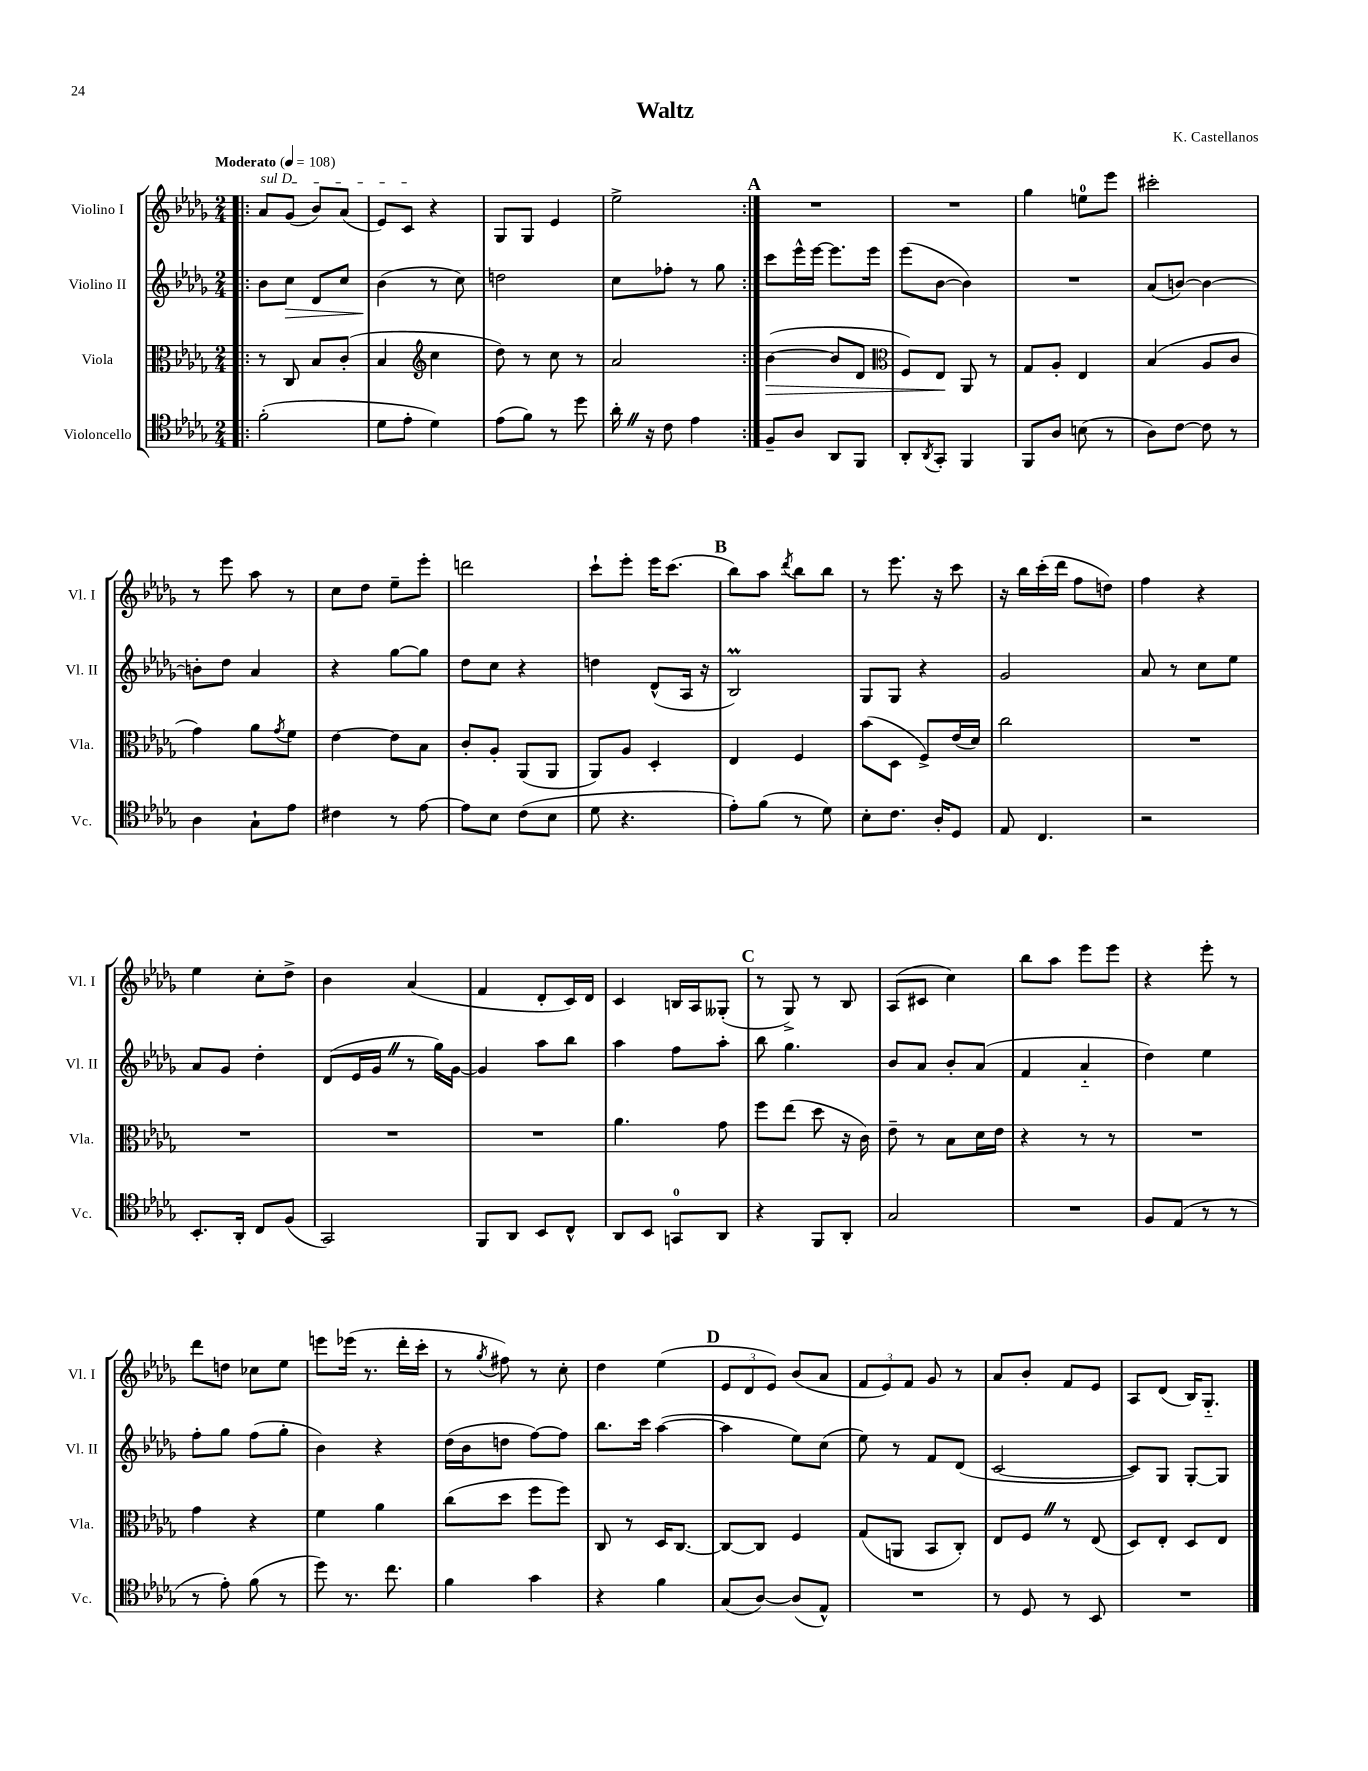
\header { title = "Waltz" composer = "K. Castellanos" }
<<
\new StaffGroup <<
\new Staff = "s0" \with { instrumentName = "Violino I" shortInstrumentName = "Vl. I" } {
    \clef treble \key des \major \numericTimeSignature \time 2/4 \tempo "Moderato" 4 = 108
    \repeat volta 2 { \bar ".|:" \once \override TextSpanner.bound-details.left.text = \markup { \italic "sul D" } aes'8\startTextSpan ges'8( bes'8) aes'8( |
    ees'8) c'8\stopTextSpan r4 |
    ges8 ges8 ees'4 |
    ees''2-> | }
    \mark \markup { \bold "A" } R2 |
    R2 |
    ges''4 e''8-0 ees'''8 |
    cis'''2-. |
    r8 ees'''8 aes''8 r8 |
    c''8 des''8 ees''8-- ees'''8-. |
    d'''2 |
    c'''8-! ees'''8-. ees'''16 c'''8.( |
    \mark \markup { \bold "B" } bes''8) aes''8 \acciaccatura { des'''8 } bes''8 bes''8 |
    r8 ees'''8. r16 c'''8 |
    r16 bes''16 c'''16-.( des'''16 f''8 d''8) |
    f''4 r4 |
    ees''4 c''8-. des''8-> |
    bes'4 aes'4( |
    f'4 des'8-. c'16) des'16 |
    c'4 b16 aes16 geses8-.( |
    \mark \markup { \bold "C" } r8 ges8->) r8 bes8 |
    aes8( cis'8 c''4) |
    bes''8 aes''8 ees'''8 ees'''8 |
    r4 ees'''8-. r8 |
    des'''8 d''8 ces''8 ees''8 |
    e'''8 ees'''16( r8. des'''16-. c'''16-. |
    r8 \acciaccatura { ges''8 } fis''8) r8 c''8-. |
    des''4 ees''4( |
    \mark \markup { \bold "D" } \tuplet 3/2 { ees'8 des'8 ees'8) } bes'8( aes'8 |
    \tuplet 3/2 { f'8 ees'8) f'8 } ges'8 r8 |
    aes'8 bes'8-. f'8 ees'8 |
    aes8 des'8( bes16) ges8.-_ \bar "|." |
}
\new Staff = "s1" \with { instrumentName = "Violino II" shortInstrumentName = "Vl. II" } {
    \clef treble \key des \major \numericTimeSignature \time 2/4
    \repeat volta 2 { \bar ".|:" bes'8 c''8\> des'8 c''8 |
    bes'4\!( r8 c''8) |
    d''2 |
    c''8 fes''8-. r8 ges''8 | }
    \mark \markup { \bold "A" } c'''8 ees'''16-^ ees'''16~ ees'''8. ees'''16 |
    ees'''8( bes'8~ bes'4) |
    R2 |
    aes'8( b'8~) b'4~ |
    b'8-. des''8 aes'4 |
    r4 ges''8~ ges''8 |
    des''8 c''8 r4 |
    d''4 des'8-^( aes16 r16 |
    \mark \markup { \bold "B" } bes2\prall) |
    ges8 ges8 r4 |
    ges'2 |
    aes'8 r8 c''8 ees''8 |
    aes'8 ges'8 des''4-. |
    des'8( ees'16 ges'16 \once \override BreathingSign.text = \markup { \musicglyph "scripts.caesura.straight" } \breathe r8 ges''16) ges'16~ |
    ges'4 aes''8 bes''8 |
    aes''4 f''8 aes''8-. |
    \mark \markup { \bold "C" } bes''8 ges''4. |
    bes'8 aes'8 bes'8-. aes'8( |
    f'4 aes'4-_ |
    des''4) ees''4 |
    f''8-. ges''8 f''8( ges''8-. |
    bes'4) r4 |
    des''16( bes'16 d''8 f''8~) f''8 |
    bes''8. c'''16 aes''4~( |
    \mark \markup { \bold "D" } aes''4 ees''8) c''8( |
    ees''8) r8 f'8 des'8( |
    c'2~ |
    c'8) ges8 ges8~-. ges8 \bar "|." |
}
\new Staff = "s2" \with { instrumentName = "Viola" shortInstrumentName = "Vla." } {
    \clef alto \key des \major \numericTimeSignature \time 2/4
    \repeat volta 2 { \bar ".|:" r8 c8 bes8 c'8-.( |
    bes4 \clef treble c''4 |
    des''8) r8 c''8 r8 |
    aes'2 | }
    \mark \markup { \bold "A" } bes'4~\>( bes'8 des'8 |
    \clef alto f8) ees8\! aes,8 r8 |
    ges8 aes8-. ees4 |
    bes4( aes8 c'8 |
    ges'4) aes'8 \acciaccatura { ges'8 } f'8 |
    ees'4~ ees'8 bes8 |
    c'8-. aes8-. aes,8( aes,8 |
    aes,8) aes8 des4-. |
    \mark \markup { \bold "B" } ees4 f4 |
    bes'8( des8 f8->) ees'16( des'16) |
    c''2 |
    R2 |
    R2 |
    R2 |
    R2 |
    aes'4. ges'8 |
    \mark \markup { \bold "C" } f''8 ees''8( des''8 r16 c'16) |
    ees'8-- r8 bes8 des'16 ees'16 |
    r4 r8 r8 |
    R2 |
    ges'4 r4 |
    f'4 aes'4 |
    c''8( des''8 f''8 f''8) |
    c8 r8 des16 c8.~ |
    \mark \markup { \bold "D" } c8~ c8 f4 |
    ges8( a,8 bes,8 c8-.) |
    ees8 f8 \once \override BreathingSign.text = \markup { \musicglyph "scripts.caesura.straight" } \breathe r8 ees8( |
    des8) ees8-. des8 ees8 \bar "|." |
}
\new Staff = "s3" \with { instrumentName = "Violoncello" shortInstrumentName = "Vc." } {
    \clef tenor \key des \major \numericTimeSignature \time 2/4
    \repeat volta 2 { \bar ".|:" f'2-.( |
    des'8 ees'8-. des'4) |
    ees'8( f'8) r8 des''8 |
    aes'16-. \once \override BreathingSign.text = \markup { \musicglyph "scripts.caesura.straight" } \breathe r16 c'8 ees'4 | }
    \mark \markup { \bold "A" } f8-- aes8 aes,8 f,8 |
    aes,8-. \acciaccatura { aes,8 } ges,8-. f,4 |
    f,8 aes8 b8( r8 |
    aes8) c'8~ c'8 r8 |
    aes4 ges8-! ees'8 |
    cis'4 r8 ees'8~ |
    ees'8 bes8 c'8( bes8 |
    des'8 r4. |
    \mark \markup { \bold "B" } ees'8-.) f'8( r8 des'8) |
    bes8-. c'8. aes16-. des8 |
    ees8 c4. |
    r2 |
    bes,8.-. aes,16-. c8 f8( |
    ges,2) |
    f,8 aes,8 bes,8 c8-^ |
    aes,8 bes,8 g,8-0 aes,8 |
    \mark \markup { \bold "C" } r4 f,8 aes,8-. |
    ges2 |
    R2 |
    f8 ees8( r8 r8 |
    r8 ees'8-.) f'8( r8 |
    des''8) r8. c''8. |
    f'4 ges'4 |
    r4 f'4 |
    \mark \markup { \bold "D" } ges8( aes8~) aes8( ees8-^) |
    R2 |
    r8 des8 r8 bes,8 |
    R2 \bar "|." |
}
>>
>>
\layout { \context { \Score \remove "Bar_number_engraver" } }
